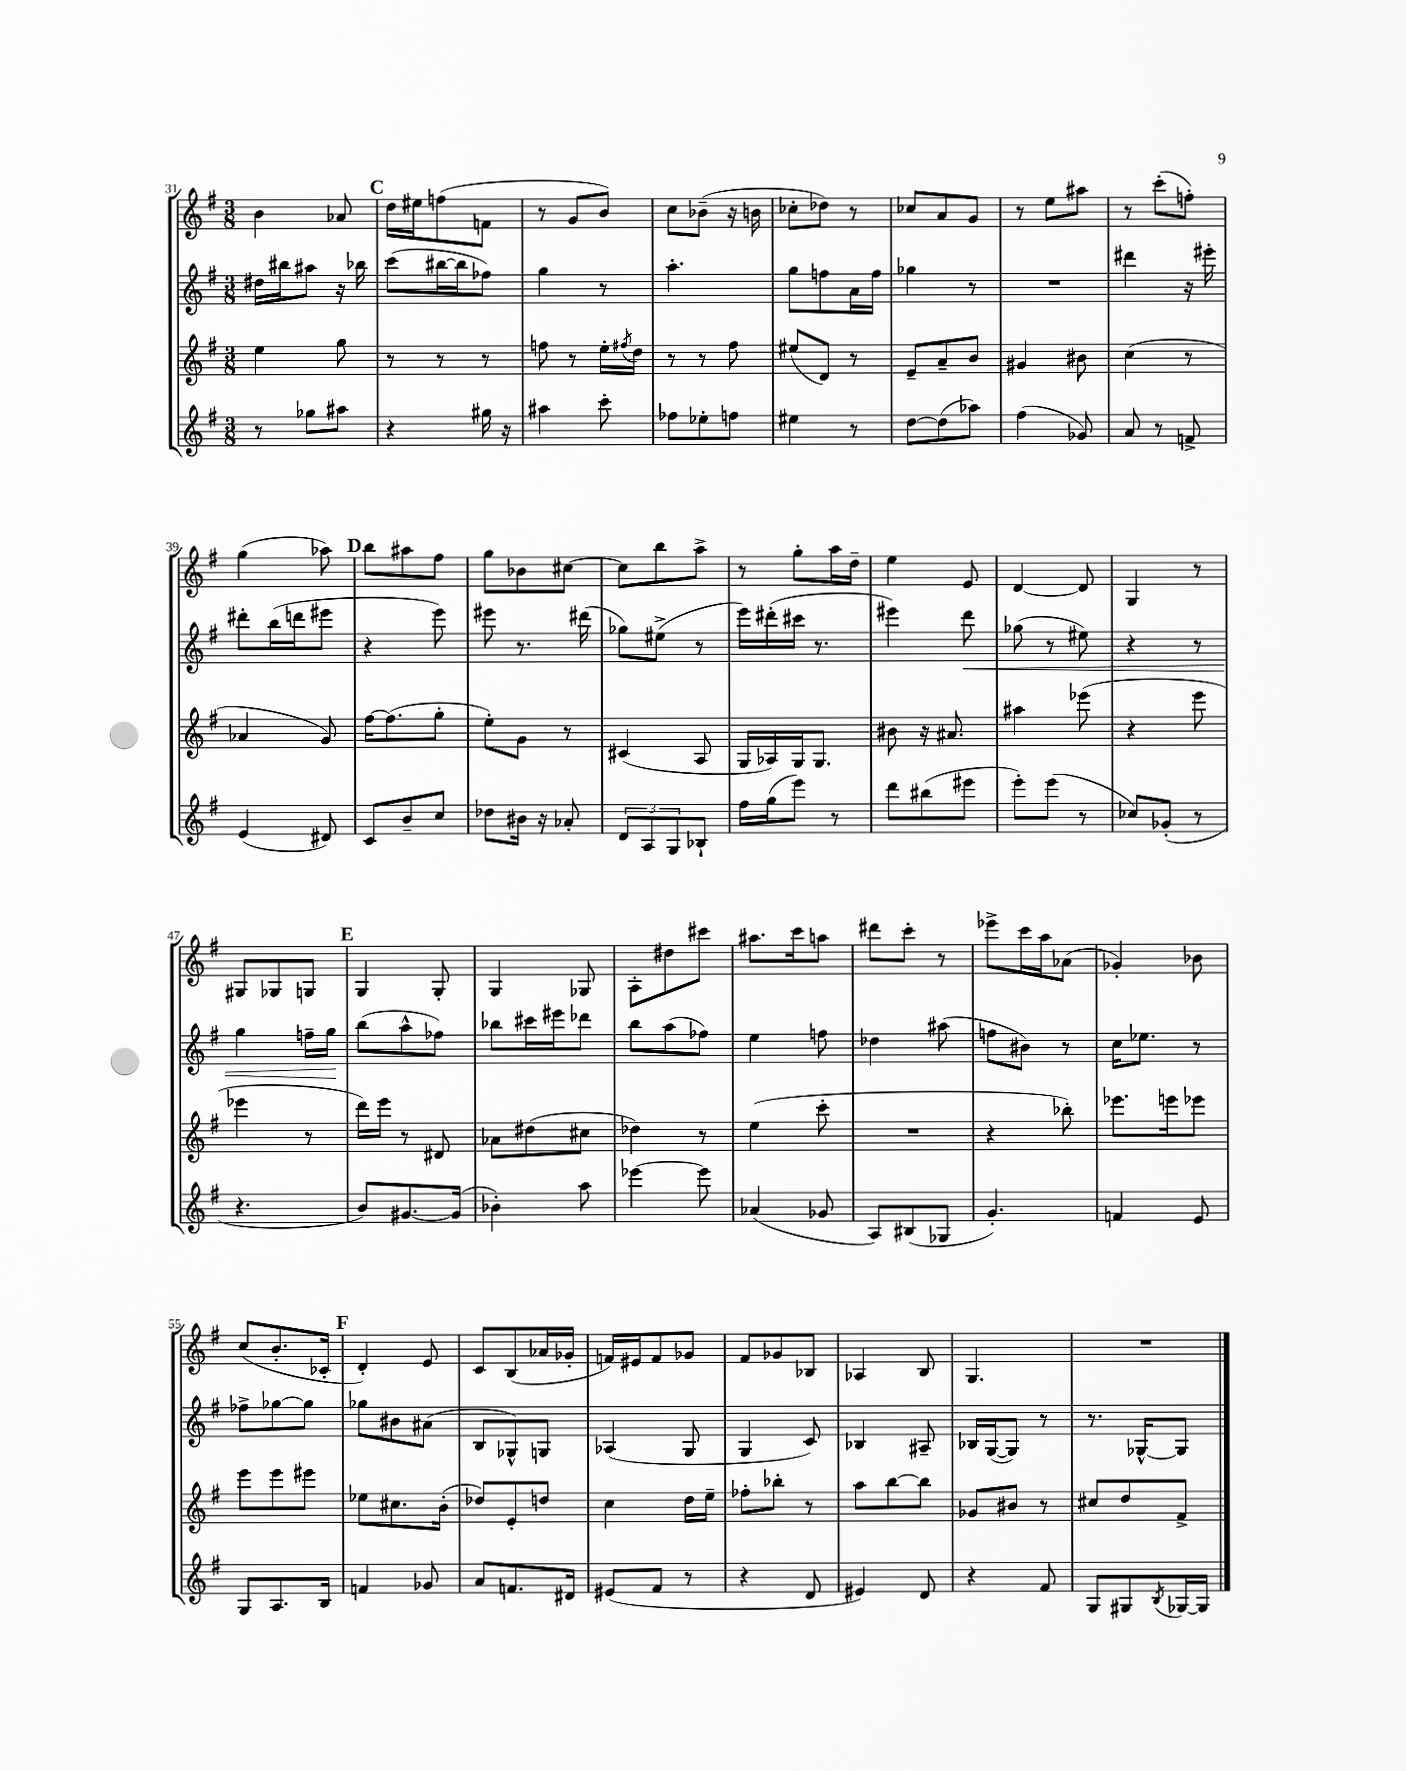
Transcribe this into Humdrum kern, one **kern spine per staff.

**kern	**kern	**kern	**kern
*staff4	*staff3	*staff2	*staff1
*clefG2	*clefG2	*clefG2	*clefG2
*k[f#]	*k[f#]	*k[f#]	*k[f#]
*M3/8	*M3/8	*M3/8	*M3/8
8r	4ee	16dd#	4b
.	.	16bb#	.
8gg-	.	8aa#	.
8aa#	8gg	16r	8a-
.	.	16bb-	.
=	=	=	=
4r	8r	(8ccc	16dd
.	.	.	16ee#
.	8r	[16bb#	(8ff
.	.	16bb#]	.
16gg#	8r	8ff-)	8f
16r	.	.	.
=	=	=	=
4aa#	8ff	4gg	8r
.	8r	.	8g
8ccc'	16ee'	8r	8b)
.	8qff#	.	.
.	16dd	.	.
=	=	=	=
8ff-	8r	4.aa'	8cc
8ee-'	8r	.	(8b-~
8ff	8ff#	.	16r
.	.	.	16b
=	=	=	=
4ee#	(8ee#	8gg	8cc-'
.	8d)	8ff	8dd-)
8r	8r	16a	8r
.	.	16ff	.
=	=	=	=
[8dd	8e~	4gg-	8cc-
(8dd]	8a~	.	8a
8aa-)	8b	8r	8g
=	=	=	=
(4ff#	4g#	4.r	8r
.	.	.	8ee
8g-)	8b#	.	8aa#
=	=	=	=
8a	(4cc	4ddd#	8r
8r	.	.	(8ccc'
8f^	8r	16r	8ff')
.	.	16eee#'	.
=	=	=	=
(4e	4a-	8ddd#'	(4gg
.	.	(16bb	.
.	.	16ddd	.
8d#)	8g)	8eee#	8aa-)
=	=	=	=
8c	[16ff#	4r	8bb
.	(8.ff#]	.	.
8b~	.	.	8aa#
8cc	8gg'	8eee)	8ff#
=	=	=	=
8dd-	8ee')	8eee#	8gg
16b#	8g	8.r	8b-
16r	.	.	.
8a-'	8r	.	[8cc#
.	.	(16ddd#	.
=	=	=	=
12d	(4c#	8gg-)	8cc#]
12A	.	.	.
.	.	(8ee#^	8bb
12G	.	.	.
8B-`	8A	8r	8aa^
=	=	=	=
16ff#	16G	16eee)	8r
(16gg	16A-)	(16ddd#'	.
8eee)	16G	16ccc#	8gg'
.	8.G	8.r	.
8r	.	.	16aa
.	.	.	16dd~
=	=	=	=
8ddd	8b#	4eee#)	4ee
(8bb#	16r	.	.
.	8.a#	.	.
8eee#	.	8ddd	8e
=	=	=	=
8eee')	4aa#	(8gg-	[4d
(8eee	.	8r	.
8r	(8eee-	8ee#)	8d]
=	=	=	=
8cc-)	4r	4r	4G
(8g-'	.	.	.
8r	8eee	8r	8r
=	=	=	=
4.r	4eee-	4gg	8G#
.	.	.	8G-
.	8r	16ff~	8G
.	.	16gg	.
=	=	=	=
8b)	16ddd)	(8bb	4G
.	16eee	.	.
[8.g#	8r	8aa^^	.
.	8d#	8ff-)	8G'
(16g#]	.	.	.
=	=	=	=
4b-')	8a-	8bb-	4G
.	(8dd#	16ccc#	.
.	.	16eee#	.
8aa	8cc#	8ddd-	8G-
=	=	=	=
[4eee-	4dd-)	8bb	8A'
.	.	(8aa	8dd#
8eee-]	8r	8ff-)	8ccc#
=	=	=	=
(4a-	(4ee	4ee	8.aa#
.	.	.	16ccc
8g-	8ccc'	8ff	8aa
=	=	=	=
8A)	4.r	4dd-	8ddd#
(8B#	.	.	8ccc'
8G-	.	(8aa#	8r
=	=	=	=
4.g')	4r	8ff	8eee-^
.	.	8b#)	16ccc
.	.	.	16aa
.	8bb-')	8r	(8a-
=	=	=	=
4f	8.eee-	16cc	4g-')
.	.	8.ee-	.
.	16eee	.	.
8e	8eee-	8r	8b-
=	=	=	=
8G	8eee	8ff-^	(8cc
8.A	8eee	[8gg-	8.b'
.	8eee#	8gg-]	.
16B	.	.	16c-'
=	=	=	=
4f	8ee-	8gg-	4d')
.	8.cc#	8b#	.
8g-	.	(8a#	8e
.	(16b'	.	.
=	=	=	=
8a	8dd-)	8B	8c
8.f	8e'	8G-^^)	(8B
.	8dd	8G	16a-
16d#	.	.	16g-'
=	=	=	=
(8e#	4cc	(4A-	16f)
.	.	.	16e#
8f#	.	.	8f
8r	16dd	8G	8g-
.	16ee~	.	.
=	=	=	=
4r	8ff-'	4G	8f#
.	8bb-'	.	8g-
8d	8r	8c)	8B-
=	=	=	=
4e#)	8aa	4B-	4A-
.	[8bb	.	.
8d	8bb]	8A#~	8B
=	=	=	=
4r	8g-	16B-	4.G
.	.	([16G	.
.	8b#	8G])	.
8f#	8r	8r	.
=	=	=	=
8G	8cc#	8.r	4.r
8G#	8dd	.	.
.	.	[16G-^^	.
8qB	.	.	.
[16G-	8f#^	8G-]	.
16G-]	.	.	.
==	==	==	==
*-	*-	*-	*-
